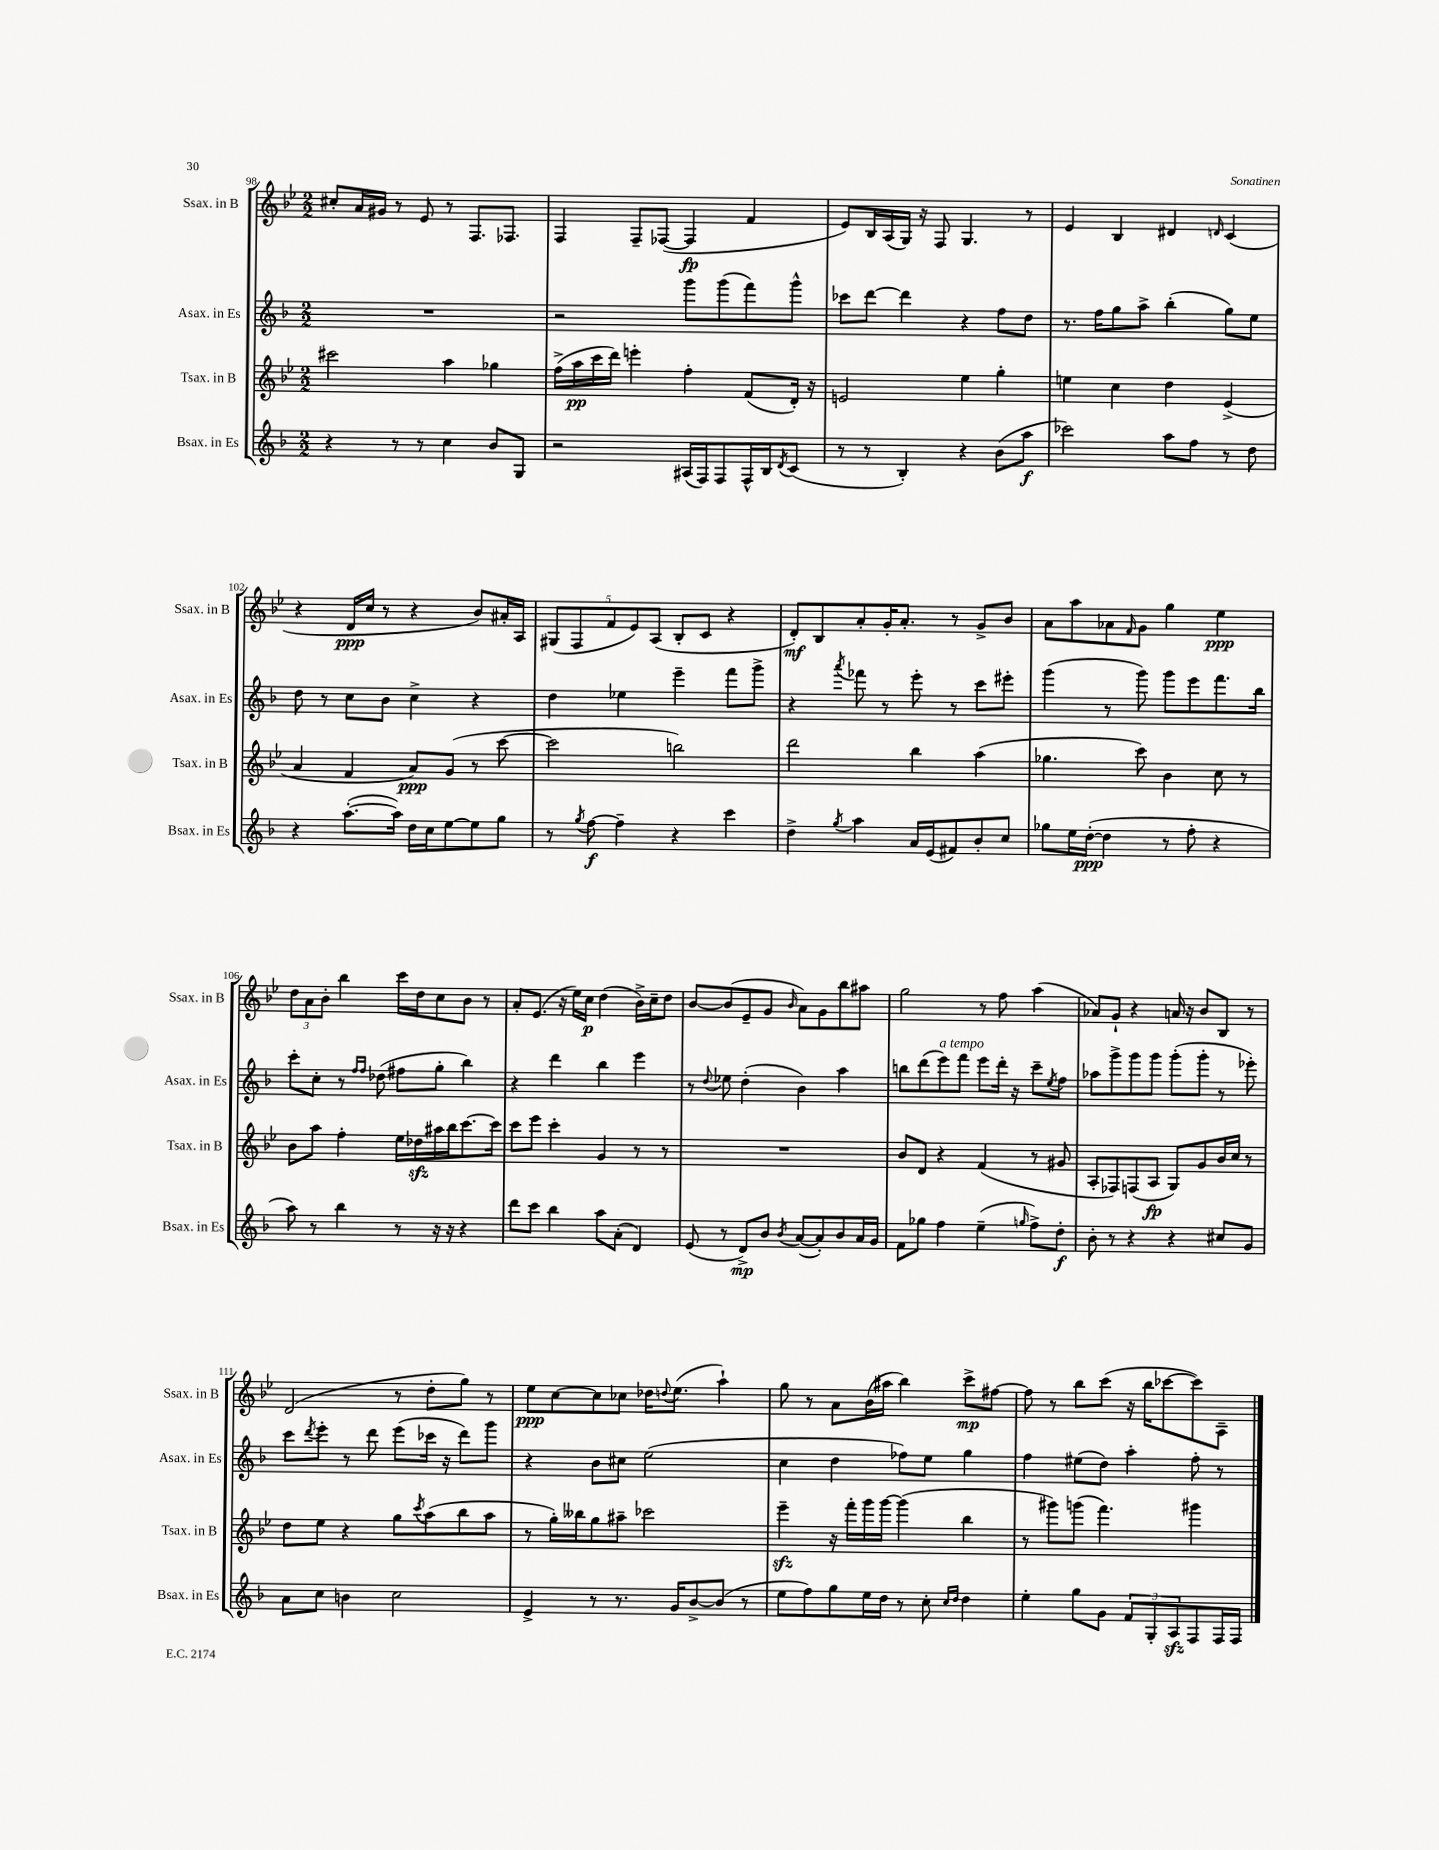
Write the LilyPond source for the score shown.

<<
\new StaffGroup <<
\new Staff = "s0" \with { instrumentName = "Ssax. in B" shortInstrumentName = "Ssax. in B" } {
    \clef treble \key bes \major \numericTimeSignature \time 2/2
    cis''8-. a'16 gis'16 r8 ees'8 r8 f8. fes8. |
    f4 f8-- fes8~( fes4\fp f'4 |
    ees'8) bes16 a16( g16) r16 f8 g4. r8 |
    ees'4 bes4 dis'4 \grace { d'16 } c'4( |
    r4 d'16\ppp c''16 r8 r4 bes'8) ais'16-. a16 |
    \tuplet 5/4 { gis8( f8 f'8 ees'8) a8( } bes8-. c'8 r4 |
    d'8-.\mf) bes8 a'8-. g'16-. a'8.-. r8 g'8-> bes'8 |
    a'8 a''8 aes'8 \grace { f'16 } g'8 g''4 ees''4\ppp |
    \tuplet 3/2 { d''8 a'8 bes'8-. } bes''4 c'''16 d''16 c''8 bes'8 r8 |
    a'8-. ees'8.( r16 ees''16) c''16\p d''4( bes'16->) c''16-- d''8 |
    bes'8~ bes'8( ees'8-- g'8 \grace { bes'16 } a'8) g'8 bes''8 ais''8 |
    g''2 r8 f''8 a''4( |
    aes'8) g'8-! r4 a'16 r16 bes'8 bes8 r8 |
    d'2( r8 d''8-. g''8) r8 |
    ees''8\ppp c''8~ c''8 ces''8 des''16 \appoggiatura { d''8 } ees''8.( a''4-!) |
    g''8 r8 a'8 bes'16( ais''16 bes''4) c'''8->\mp fis''8~ |
    fis''8 r8 bes''8 c'''8( r16 bes''16 ces'''8~ ces'''8) a8-- \bar "|." |
}
\new Staff = "s1" \with { instrumentName = "Asax. in Es" shortInstrumentName = "Asax. in Es" } {
    \clef treble \key f \major \numericTimeSignature \time 2/2
    R1 |
    r2 g'''8 g'''8( f'''8) g'''8-^ |
    ces'''8 d'''8~ d'''4 r4 f''8 d''8 |
    r8. f''16 g''8 a''8-> bes''4-.( g''8) e''8 |
    d''8 r8 c''8 bes'8 c''4-> r4 |
    d''4 ees''4 e'''4-- f'''8 g'''8-> |
    r4 \acciaccatura { a'''8 } fes'''8 r8 e'''8-. r8 c'''8 eis'''8-. |
    g'''4( r8 g'''8) g'''8 e'''8 f'''8. bes''16 |
    c'''8-. c''8-. r8 \grace { f''16 f''16 } des''8( fis''8 g''8-. bes''4) |
    r4 d'''4 bes''4 e'''4 |
    r8 \appoggiatura { d''8 } ees''8 d''4-.( bes'4) a''4 |
    b''8 d'''8( e'''8^\markup { \italic "a tempo" }) f'''8 e'''8 d'''16-. r16 c'''8-- \acciaccatura { e''8 } f''8 |
    aes''8 g'''8-> g'''8 g'''8 g'''8-.( g'''8-. r8 ees'''8-.) |
    c'''8 \acciaccatura { d'''8 } e'''8-. r8 d'''8 e'''8( ces'''16 r16 d'''8) g'''8 |
    r4 bes'8 cis''8 e''2( |
    c''4 d''4 fes''8) e''8 g''4 |
    f''4 eis''8( d''8) a''4-. f''8-. r8 \bar "|." |
}
\new Staff = "s2" \with { instrumentName = "Tsax. in B" shortInstrumentName = "Tsax. in B" } {
    \clef treble \key bes \major \numericTimeSignature \time 2/2
    cis'''2 a''4 ges''4 |
    f''16->( a''16\pp c'''16 d'''16) e'''4-. f''4-. f'8( d'16-.) r16 |
    e'2 ees''4 g''4-. |
    e''4 c''4 d''4 ees'4->( |
    a'4 f'4 a'8\ppp) g'8( r8 c'''8~ |
    c'''2 b''2) |
    d'''2 bes''4 a''4( |
    ges''4. c'''8) bes'4 c''8 r8 |
    bes'8 a''8 f''4-. ees''16 des''16\sfz ais''16 bes''16 c'''8.~ c'''16 |
    c'''8 ees'''8 c'''4-. g'4 r8 r8 |
    R1 |
    bes'8 d'8 r4 f'4( r8 gis'8 |
    a8-. fes8) f8( a8\fp g8) g'8 bes'16 c''16 r8 |
    d''8 ees''8 r4 g''8 \acciaccatura { c'''8 } a''8( bes''8 a''8 |
    r8 g''16-.) beses''16 g''8 ais''8-- ces'''2 |
    ees'''4--\sfz r16 f'''16-. g'''16 g'''16~ g'''4( bes''4 |
    r8 gis'''8) g'''8( f'''4.) gis'''4 \bar "|." |
}
\new Staff = "s3" \with { instrumentName = "Bsax. in Es" shortInstrumentName = "Bsax. in Es" } {
    \clef treble \key f \major \numericTimeSignature \time 2/2
    r4 r8 r8 c''4 bes'8 g8 |
    r2 ais16( f16) f8 f16-^ bes16 \acciaccatura { d'8 } c'8( |
    r8 r8 bes4-.) r4 bes'8( a''8\f |
    ces'''2) a''8 f''8 r8 d''8 |
    r4 a''8.~-.( a''16) d''16 c''16 e''8~ e''8 g''8 |
    r8 \acciaccatura { g''8 } f''8~\f f''4-- r4 c'''4 |
    d''4-> \acciaccatura { g''8 } a''4 a'16 e'16( fis'8) bes'8-. c''8 |
    ges''8 e''16 d''16~-.\ppp( d''4 r8 f''8-. r4 |
    a''8) r8 bes''4 r8 r16 r16 r4 |
    d'''8 c'''8 bes''4 a''8 a'8-.( d'4) |
    e'8( r8 d'8->\mp) bes'8 \acciaccatura { bes'8 } a'8~( a'8-.) bes'8 a'16 g'16 |
    f'8 ges''8 f''4 e''4--( \grace { g''16 } f''8->) d''8-.\f |
    bes'8-. r8 r4 r4 cis''8 g'8 |
    a'8 c''8 b'4 c''2 |
    e'4-> r8 r8. g'16 bes'8~-> bes'8( r8 |
    e''8 f''8) g''8 e''16 d''16 r8 c''8-. \grace { c''16 d''16 } d''4 |
    e''4-. g''8 g'8 \tuplet 3/2 { f'8 g8-. a8\sfz } f8 f16 f16 \bar "|." |
}
>>
>>
\layout { \context { \Score currentBarNumber = #98 } }
